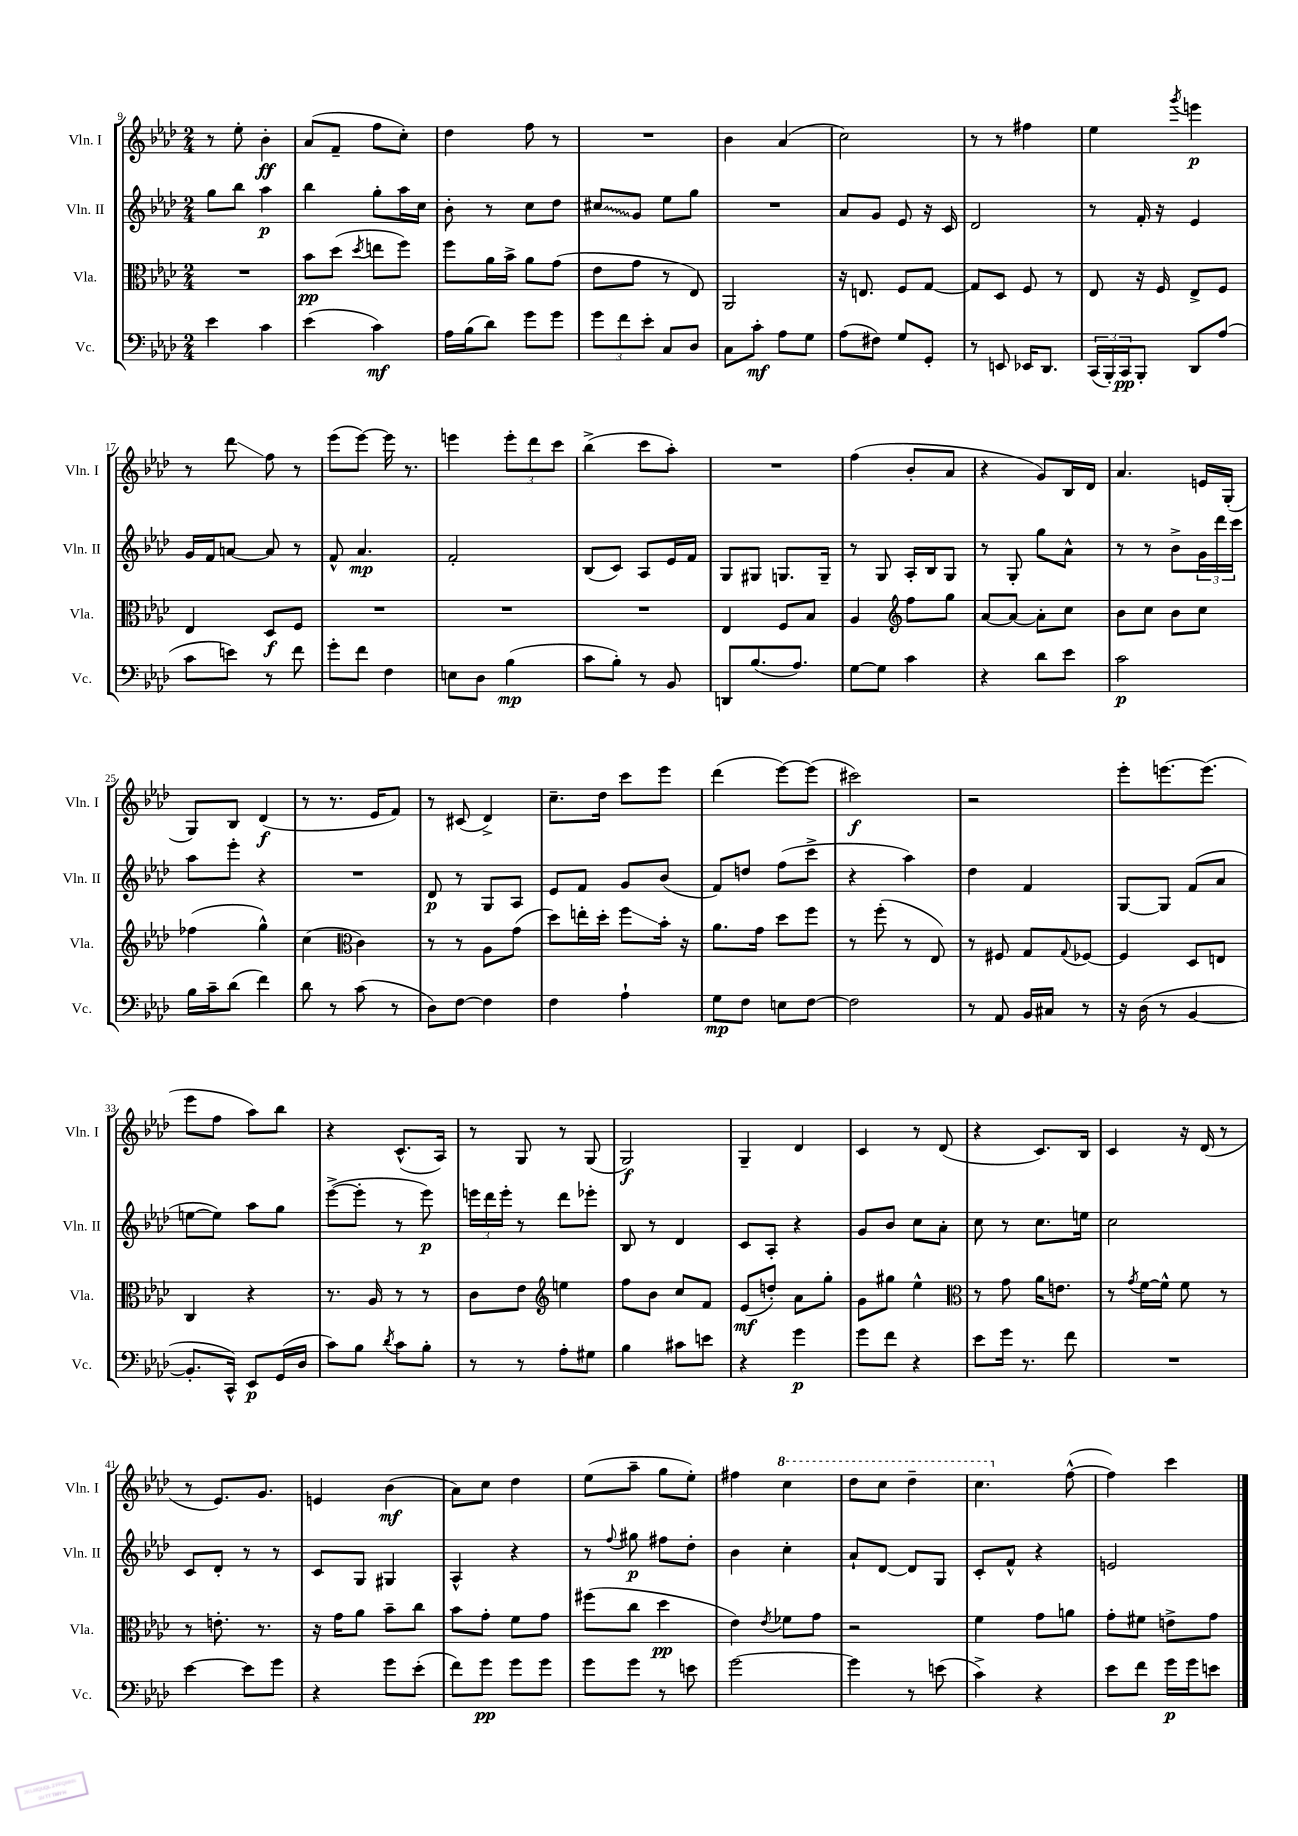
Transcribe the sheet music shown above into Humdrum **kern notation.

**kern	**kern	**kern	**kern
*staff4	*staff3	*staff2	*staff1
*clefF4	*clefC3	*clefG2	*clefG2
*k[b-e-a-d-]	*k[b-e-a-d-]	*k[b-e-a-d-]	*k[b-e-a-d-]
*M2/4	*M2/4	*M2/4	*M2/4
4e-\	2r	8gg\L	8r
.	.	8bb-\J	8ee-'\
4c\	.	4aa-\	4b-'\
=	=	=	=
(4e-\	8b-\L	4bb-\	(8a-/L
.	(8dd-\J	.	8f~/J
.	8qdd-/	.	.
4c\)	8ee\L	8gg'\L	8ff\L
.	8ff\J)	16aa-\L	8cc'\J)
.	.	16cc\JJ	.
=	=	=	=
16A-\LL	8ff\L	8b-'\	4dd-\
(16B-\J	.	.	.
8d-\J)	16a-\L	8r	.
.	16b-^\JJ	.	.
8g\L	8a-\L	8cc\L	8ff\
8g\J	(8g\J	8dd-\J	8r
=	=	=	=
12g\L	8e-\L	8cc#/L	2r
12f\	.	.	.
.	8g\J	8g/J	.
12e-'\J	.	.	.
8C/L	8r	8ee-\L	.
8D-/J	8E-/)	8gg\J	.
=	=	=	=
8C\L	2AA-/	2r	4b-\
8c'\J	.	.	.
8A-\L	.	.	(4a-/
8G\J	.	.	.
=	=	=	=
(8A-\L	16r	8a-/L	2cc\)
.	8.E/	.	.
8F#\J)	.	8g/J	.
8G/L	8F/L	8e-/	.
8GG'/J	[8G/J	16r	.
.	.	16c/	.
=	=	=	=
8r	8G/]L	2d-/	8r
8EE/	8D-/J	.	8r
16EE-/LK	8F/	.	4ff#\
8.DD-/J	.	.	.
.	8r	.	.
=	=	=	=
(24CC/LL	8E-/	8r	4ee-\
24BBB-'/)	.	.	.
24CC/J	.	.	.
8BBB-'/J	16r	16f'/	.
.	16F/	16r	.
.	.	.	8qggg/
8DD-/L	8E-^/L	4e-/	4eee\
(8A-/J	8F/J	.	.
=	=	=	=
8c\L	4E-/	16g/LL	8r
.	.	16f/J	.
8e\J)	.	[8a/J	8ddd-\
8r	8D-/L	8a/]	8ff\
8f\	8F/J	8r	8r
=	=	=	=
8g'\L	2r	8f^^/	(8eee-\L
8f\J	.	4.a-/	[8eee-\J)
4F\	.	.	16eee-\]
.	.	.	8.r
=	=	=	=
8E\L	2r	2f'/	4eee\
8D-\J	.	.	.
(4B-\	.	.	12eee'\L
.	.	.	12ddd-\
.	.	.	12ccc\J
=	=	=	=
8c\L	2r	(8B-/L	(4bb-^\
8B-'\J)	.	8c/J)	.
8r	.	8A-/L	8ccc\L
8BB-/	.	16e-/L	8aa-'\J)
.	.	16f/JJ	.
=	=	=	=
8DD/L	4E-/	8G/L	2r
(8.B-/	.	8G#/J	.
.	8F/L	8.G/L	.
8.A-/J)	.	.	.
.	8B-/J	.	.
.	.	16G~/Jk	.
=	=	=	=
[8G\L	4A-/	8r	(4ff\
8G\]J	.	8G/	.
*	*clefG2	*	*
4c\	8ff\L	16A-'/LL	8b-'/L
.	.	16B-/J	.
.	8gg\J	8G/J	8a-/J
=	=	=	=
4r	[8a-/L	8r	4r
.	8a-/_J	8G'/	.
8d-\L	8a-'\]L	8gg\L	8g/L)
8e-\J	8cc\J	8a-^^\J	16B-/L
.	.	.	16d-/JJ
=	=	=	=
2c\	8b-\L	8r	4.a-/
.	8cc\J	8r	.
.	8b-\L	8b-^\L	.
.	8cc\J	24g\L	16e/LL
.	.	24ddd-\	.
.	.	.	(16G'/JJ
.	.	24ccc\JJ	.
=	=	=	=
16B-\LL	(4ff-\	8aa-\L	8G/L)
16c~\J	.	.	.
(8d-\J	.	8eee-'\J	8B-/J
4f\)	4gg^^\)	4r	(4d-/
=	=	=	=
8d-\	(4cc\	2r	8r
8r	.	.	8.r
*	*clefC3	*	*
(8c\	4c\)	.	.
.	.	.	16e-/LK
8r	.	.	8f/J)
=	=	=	=
8D-\L)	8r	8d-/	8r
[8F\J	8r	8r	(8c#/
4F\]	8A-\L	8G/L	4d-^/)
.	(8g\J	8A-/J	.
=	=	=	=
4F\	8dd-\L)	8e-/L	8.cc~\L
.	16ee'\L	8f/J	.
.	16dd-'\JJ	.	16dd-\Jk
4A-`\	8ff\L	8g/L	8ccc\L
.	16b-'\Jk	(8b-/J	8eee-\J
.	16r	.	.
=	=	=	=
8G\L	8.a-\L	8f/L)	(4ddd-\
8F\J	.	8dd/J	.
.	16g\Jk	.	.
8E\L	8dd-\L	(8ff\L	[8eee-\L)
[8F\J	8ff\J	8ccc^\J	(8eee-\]J
=	=	=	=
2F\]	8r	4r	2ccc#\)
.	(8ff'\	.	.
.	8r	4aa-\)	.
.	8E-/)	.	.
=	=	=	=
8r	8r	4dd-\	2r
8AA-/	8F#/	.	.
16BB-/LL	8G/L	4f/	.
16C#/JJ	.	.	.
.	8qqG/	.	.
8r	[8F-/J	.	.
=	=	=	=
16r	4F-/]	[8G/L	8eee-'\L
(16D-\	.	.	.
8r	.	8G/]J	[8.eee\
[4BB-/	8D-/L	(8f/L	.
.	.	.	(8.eee\]J
.	8E/J	8a-/J	.
=	=	=	=
8.BB-'/]L	4C/	[8ee\L	8eee-\L
.	.	8ee\]J)	8ff\J
16CC^^/Jk)	.	.	.
8EE-/L	4r	8aa-\L	8aa-\L)
(16GG/L	.	8gg\J	8bb-\J
16D-/JJ	.	.	.
=	=	=	=
8c\L)	8.r	([8eee-^\L	4r
8B-\J	.	8eee-'\]J	.
.	16A-/	.	.
8qd-/	.	.	.
8c\L	8r	8r	(8.c^^/L
8B-'\J	8r	8eee-\)	.
.	.	.	16A-/Jk)
=	=	=	=
8r	8c\L	24eee\LL	8r
.	.	24ddd-\	.
.	.	24eee'\JJ	.
8r	8e-\J	8r	8G/
*	*clefG2	*	*
8A-'\L	4ee\	8ddd-\L	8r
8G#\J	.	8eee-'\J	(8G/
=	=	=	=
4B-\	8ff\L	8B-/	2G/)
.	8b-\J	8r	.
8c#\L	8cc/L	4d-/	.
8e\J	8f/J	.	.
=	=	=	=
4r	(8e-/L	8c/L	4G~/
.	8dd'/J)	8A-'/J	.
4g\	8a-\L	4r	4d-/
.	8gg'\J	.	.
=	=	=	=
8g\L	8g\L	8g/L	4c/
8f\J	8gg#\J	8b-/J	.
4r	4ee-^^\	8cc\L	8r
.	.	8a-'\J	(8d-/
=	=	=	=
*	*clefC3	*	*
8e-\L	8r	8cc\	4r
16g\Jk	8g\	8r	.
8.r	.	.	.
.	16a-\LK	8.cc\L	8.c/L)
.	8.e\J	.	.
8f\	.	.	.
.	.	16ee\Jk	16B-/Jk
=	=	=	=
2r	8r	2cc\	4c/
.	8qg/	.	.
.	[16f\LL	.	.
.	16f^^\]JJ	.	.
.	8f\	.	16r
.	.	.	(16d-/
.	8r	.	8r
=	=	=	=
[4e-\	8r	8c/L	8r
.	8.e'\	8d-'/J	8.e-/L)
8e-\]L	.	8r	.
.	8.r	.	8.g/J
8g\J	.	8r	.
=	=	=	=
4r	16r	8c/L	4e/
.	16g\LK	.	.
.	8a-\J	8G/J	.
8g\L	8b-~\L	4G#/	(4b-\
(8e-'\J	8cc\J	.	.
=	=	=	=
8f\L)	8b-\L	4A-^^/	8a-\L)
8g\J	8g'\J	.	8cc\J
8g\L	8f\L	4r	4dd-\
8g\J	8g\J	.	.
=	=	=	=
8g\L	(8ff#\L	8r	(8ee-\L
.	.	8qqff/	.
8g\J	8cc\J	8gg#\	8aa-~\J
8r	4dd-\	8ff#\L	8gg\L
8e\	.	8dd-'\J	8ee-'\J)
=	=	=	=
[2g\	4e-\)	4b-\	4ff#\
.	8qe-/	.	.
.	8f-\L	4cc'\	4ccc\
.	8g\J	.	.
=	=	=	=
4g\]	2r	8a-`/L	8ddd-\L
.	.	[8d-/J	8ccc\J
8r	.	8d-/]L	4ddd-~\
(8e\	.	8G/J	.
=	=	=	=
4c^\)	4f\	8c'/L	4.ccc\
.	.	8f^^/J	.
4r	8g\L	4r	.
.	8a\J	.	([8ff^^\
=	=	=	=
8e-\L	8g'\L	2e/	4ff\])
8f\J	8f#\J	.	.
16g\LL	8e^\L	.	4ccc\
16g\J	.	.	.
8e\J	8g\J	.	.
==	==	==	==
*-	*-	*-	*-
